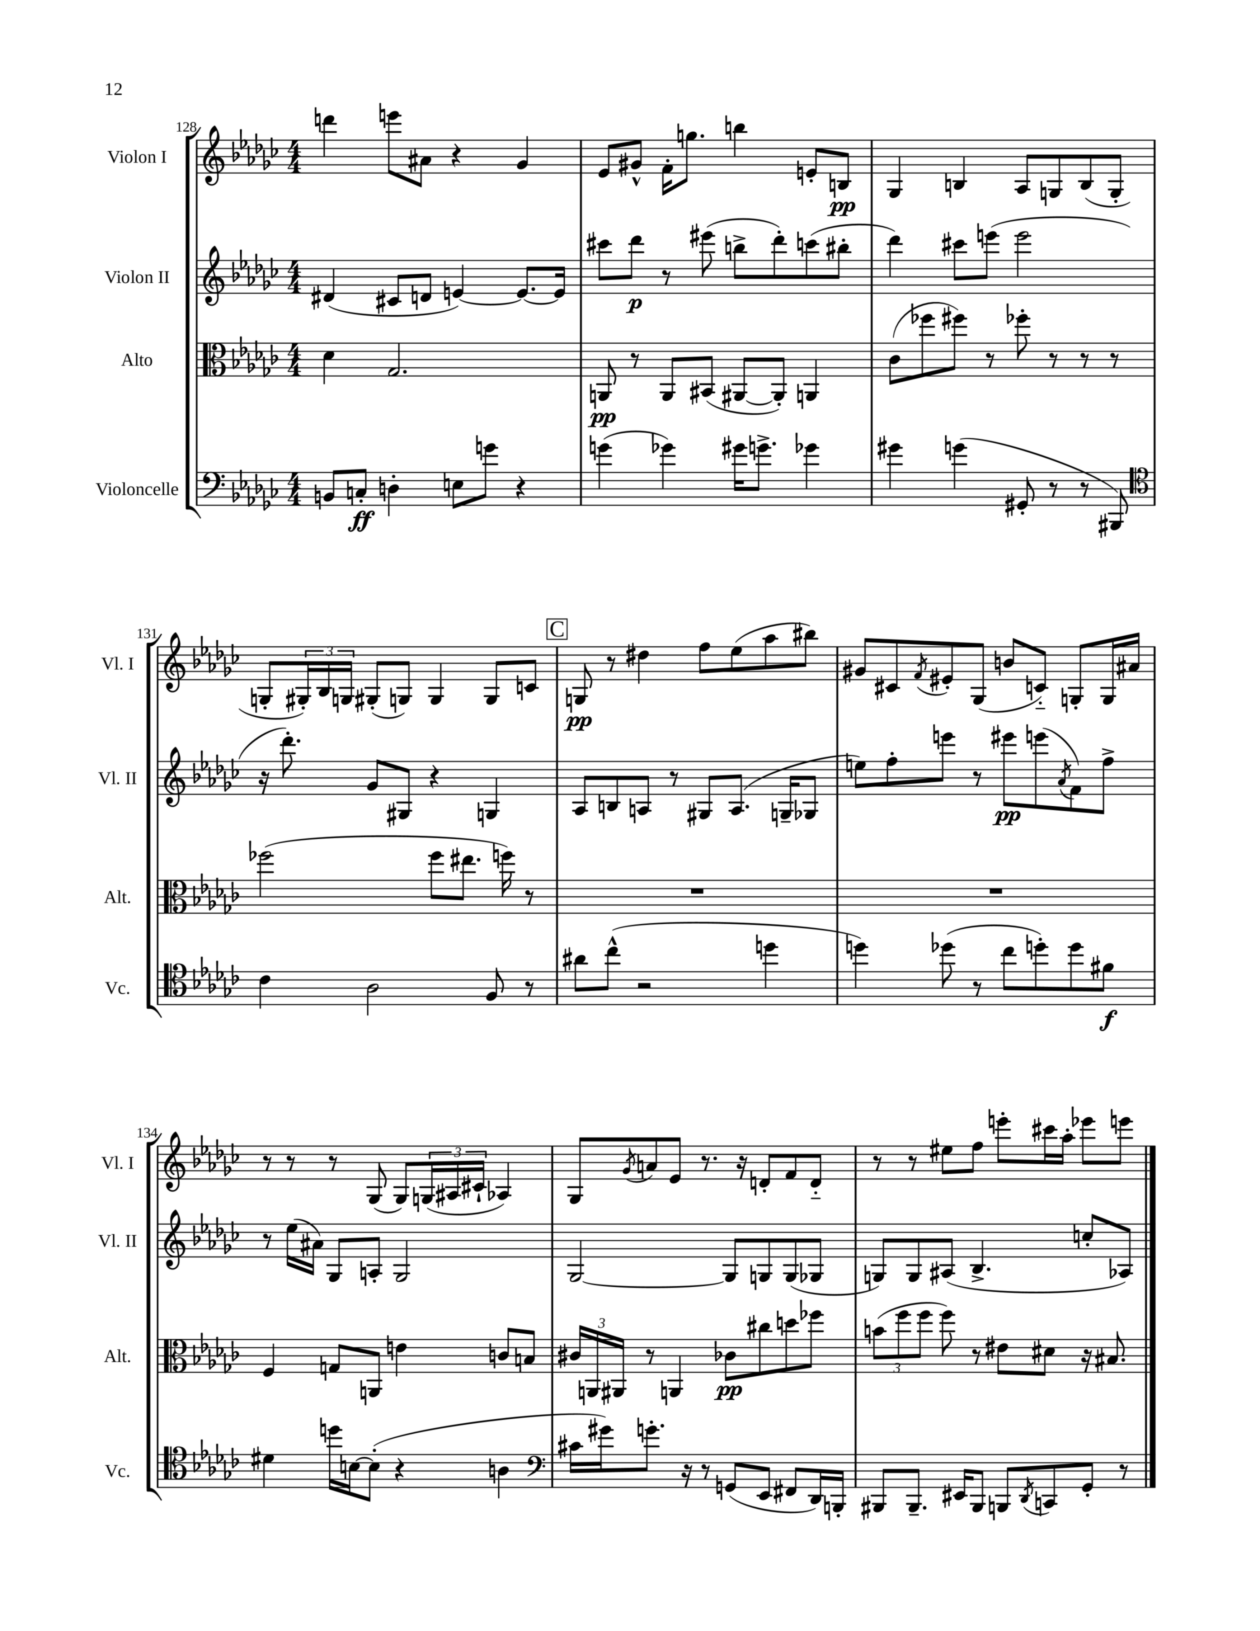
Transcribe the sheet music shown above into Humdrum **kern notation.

**kern	**dynam	**kern	**dynam	**kern	**dynam	**kern	**dynam
*part4	*part4	*part3	*part3	*part2	*part2	*part1	*part1
*staff4	*staff4	*staff3	*staff3	*staff2	*staff2	*staff1	*staff1
*I"Violoncelle	*	*I"Alto	*	*I"Violon II	*	*I"Violon I	*
*I'Vc.	*	*I'Alt.	*	*I'Vl. II	*	*I'Vl. I	*
*clefF4	*	*clefC3	*	*clefG2	*	*clefG2	*
*k[b-e-a-d-g-c-]	*	*k[b-e-a-d-g-c-]	*	*k[b-e-a-d-g-c-]	*	*k[b-e-a-d-g-c-]	*
*M4/4	*	*M4/4	*	*M4/4	*	*M4/4	*
=128	=128	=128	=128	=128	=128	=128	=128
8BBn/L	.	4d-\	.	(4d#X/	.	4dddn\	.
8Cn'/J	ff	.	.	.	.	.	.
4Dn'\	.	2.G-/	.	8c#X/L	.	8eeen\L	.
.	.	.	.	8dn/J	.	8a#X\J	.
8En\L	.	.	.	[4en/)	.	4r	.
8gn\J	.	.	.	.	.	.	.
4r	.	.	.	8.e/L_	.	4g-/	.
.	.	.	.	16e/Jk]	.	.	.
=129	=129	=129	=129	=129	=129	=129	=129
(4gn\	.	8AAn/	pp	8ccc#X\L	.	8e-/L	.
.	.	8r	.	8ddd-\J	p	8g#X^^/J	.
4g-X\)	.	8AA/L	.	8r	.	16f'\KL	.
.	.	.	.	.	.	8.ggn\J	.
.	.	(8BB#X/J	.	(8eee#X\	.	.	.
16g#X\KL	.	[8AA#X/L	.	8bbn^\L	.	4bbn\	.
8.gn^\J	.	.	.	.	.	.	.
.	.	8AA#'/J])	.	8ddd-'\)	.	.	.
4g-X\	.	4AAn/	.	(8cccn\	.	8en'/L	.
.	.	.	.	8bb#X'\J	.	8Bn/J	pp
=130	=130	=130	=130	=130	=130	=130	=130
4g#X\	.	(8c-\L	.	4ddd-\)	.	4G-/	.
.	.	8ff-X\	.	.	.	.	.
(4gn\	.	8ff#X\J)	.	8ccc#X\L	.	4Bn/	.
.	.	8r	.	(8eeen\J	.	.	.
8GG#X'/	.	8ff-X'\	.	2eee\	.	8A-/L	.
8r	.	8r	.	.	.	8Gn/	.
8r	.	8r	.	.	.	(8B/	.
8BBB#X/)	.	8r	.	.	.	8G'/J	.
!!LO:LB:g=z
=131	=131	=131	=131	=131	=131	=131	=131
*clefC4	*	*	*	*	*	*	*
4c-\	.	(2ff-X\	.	16r	.	8Gn'/L	.
.	.	.	.	8.ddd-'\)	.	.	.
.	.	.	.	.	.	24G#X'/L)	.
.	.	.	.	.	.	24B-/	.
.	.	.	.	.	.	24Gn/JJ	.
2A-\	.	.	.	8g-/L	.	(8G#X'/L	.
.	.	.	.	8G#X/J	.	8Gn/J)	.
.	.	8ff-\L	.	4r	.	4G/	.
.	.	8.ee#X\J	.	.	.	.	.
8F/	.	.	.	4Gn/	.	8G/L	.
.	.	16ffn\)	.	.	.	.	.
8r	.	8r	.	.	.	8cn/J	.
!!LO:REH:place=s1:t=C
=132	=132	=132	=132	=132	=132	=132	=132
8a#X\L	.	1r	.	8A-/L	.	8Gn/	pp
(8cc-^^\J	.	.	.	8Bn/	.	8r	.
2r	.	.	.	8An/J	.	4dd#X\	.
.	.	.	.	8r	.	.	.
.	.	.	.	8G#X/L	.	8ff\L	.
.	.	.	.	(8.A/J	.	(8ee-\	.
4ddn\	.	.	.	.	.	8aa-\	.
.	.	.	.	16Gn~/KL	.	.	.
.	.	.	.	8G-X/J	.	8bb#X\J)	.
=133	=133	=133	=133	=133	=133	=133	=133
4ddn\)	.	1r	.	8een\L)	.	8g#X/L	.
.	.	.	.	8ff'\	.	8c#X/	.
.	.	.	.	.	.	8qf/	.
(8dd-X\	.	.	.	8eeen\J	.	8e#X'/	.
8r	.	.	.	8r	.	(8G-/J	.
8cc-\L	.	.	.	8eee#X\L	pp	8bn/L	.
8ddn'\)	.	.	.	(8eeen\	.	8cn/J)	.
.	.	.	.	8qa-/	.	.	.
8dd\	.	.	.	8f\)	.	8Gn'/L	.
8f#X\J	f	.	.	8ff^\J	.	16G/L	.
.	.	.	.	.	.	16a#X/JJ	.
!!LO:LB:g=z
=134	=134	=134	=134	=134	=134	=134	=134
4d#X\	.	4F/	.	8r	.	8r	.
.	.	.	.	(16ee-\LL	.	8r	.
.	.	.	.	16a#X\JJ)	.	.	.
16ddn\LL	.	8Gn/L	.	8G-/L	.	8r	.
[16Bn\J	.	.	.	.	.	.	.
(8B'\J]	.	8AAn/J	.	8An'/J	.	(8G-/	.
4r	.	4en\	.	2G-/	.	8G-/L)	.
.	.	.	.	.	.	(24Gn/L	.
.	.	.	.	.	.	24A#X/	.
.	.	.	.	.	.	24c#X`/JJ	.
4An\	.	8cn/L	.	.	.	4A-X/)	.
.	.	8Bn/J	.	.	.	.	.
=135	=135	=135	=135	=135	=135	=135	=135
*clefF4	*	*	*	*	*	*	*
16c#X\LL	.	24c#X/LL	.	[2G-/	.	8G-/L	.
.	.	24AAn/	.	.	.	.	.
16g#X\J)	.	.	.	.	.	.	.
.	.	24AA#X/JJ	.	.	.	.	.
.	.	.	.	.	.	8qg-/	.
8.gn'\J	.	8r	.	.	.	8an/	.
.	.	4AAn/	.	.	.	8e-/J	.
16r	.	.	.	.	.	.	.
8r	.	.	.	.	.	8.r	.
(8GGn/L	.	8c-X\L	pp	8G-/L]	.	.	.
.	.	.	.	.	.	16r	.
8EE-/J	.	8cc#X\	.	8Gn/	.	8dn'/L	.
8FF#X/L	.	8ddn\	.	(8G/	.	8f/	.
16DD-/L)	.	8ff-X\J	.	8G-X/J	.	8d/J	.
16BBBn'/JJ	.	.	.	.	.	.	.
=136	=136	=136	=136	=136	=136	=136	=136
8BBB#X/L	.	(12bn\L	.	8Gn/L)	.	8r	.
.	.	12ff\	.	.	.	.	.
8.BBB#~/J	.	.	.	8G/	.	8r	.
.	.	12ff\J	.	.	.	.	.
.	.	8ff\)	.	(8A#X/J	.	8ee#X\L	.
16EE#X/KL	.	.	.	.	.	.	.
8BBB#/J	.	8r	.	4.B-^/	.	8ff\J	.
8BBBn/L	.	8e#X\L	.	.	.	8eeen'\L	.
8qDD-/	.	.	.	.	.	.	.
8CCn/	.	8d#X\J	.	.	.	16ccc#X\L	.
.	.	.	.	.	.	16aa-'\JJ	.
8GG-'/J	.	16r	.	8ccn'/L	.	8eee-X\L	.
.	.	8.B#X/	.	.	.	.	.
8r	.	.	.	8A-X/J)	.	8eeen\J	.
==	==	==	==	==	==	==	==
*-	*-	*-	*-	*-	*-	*-	*-
